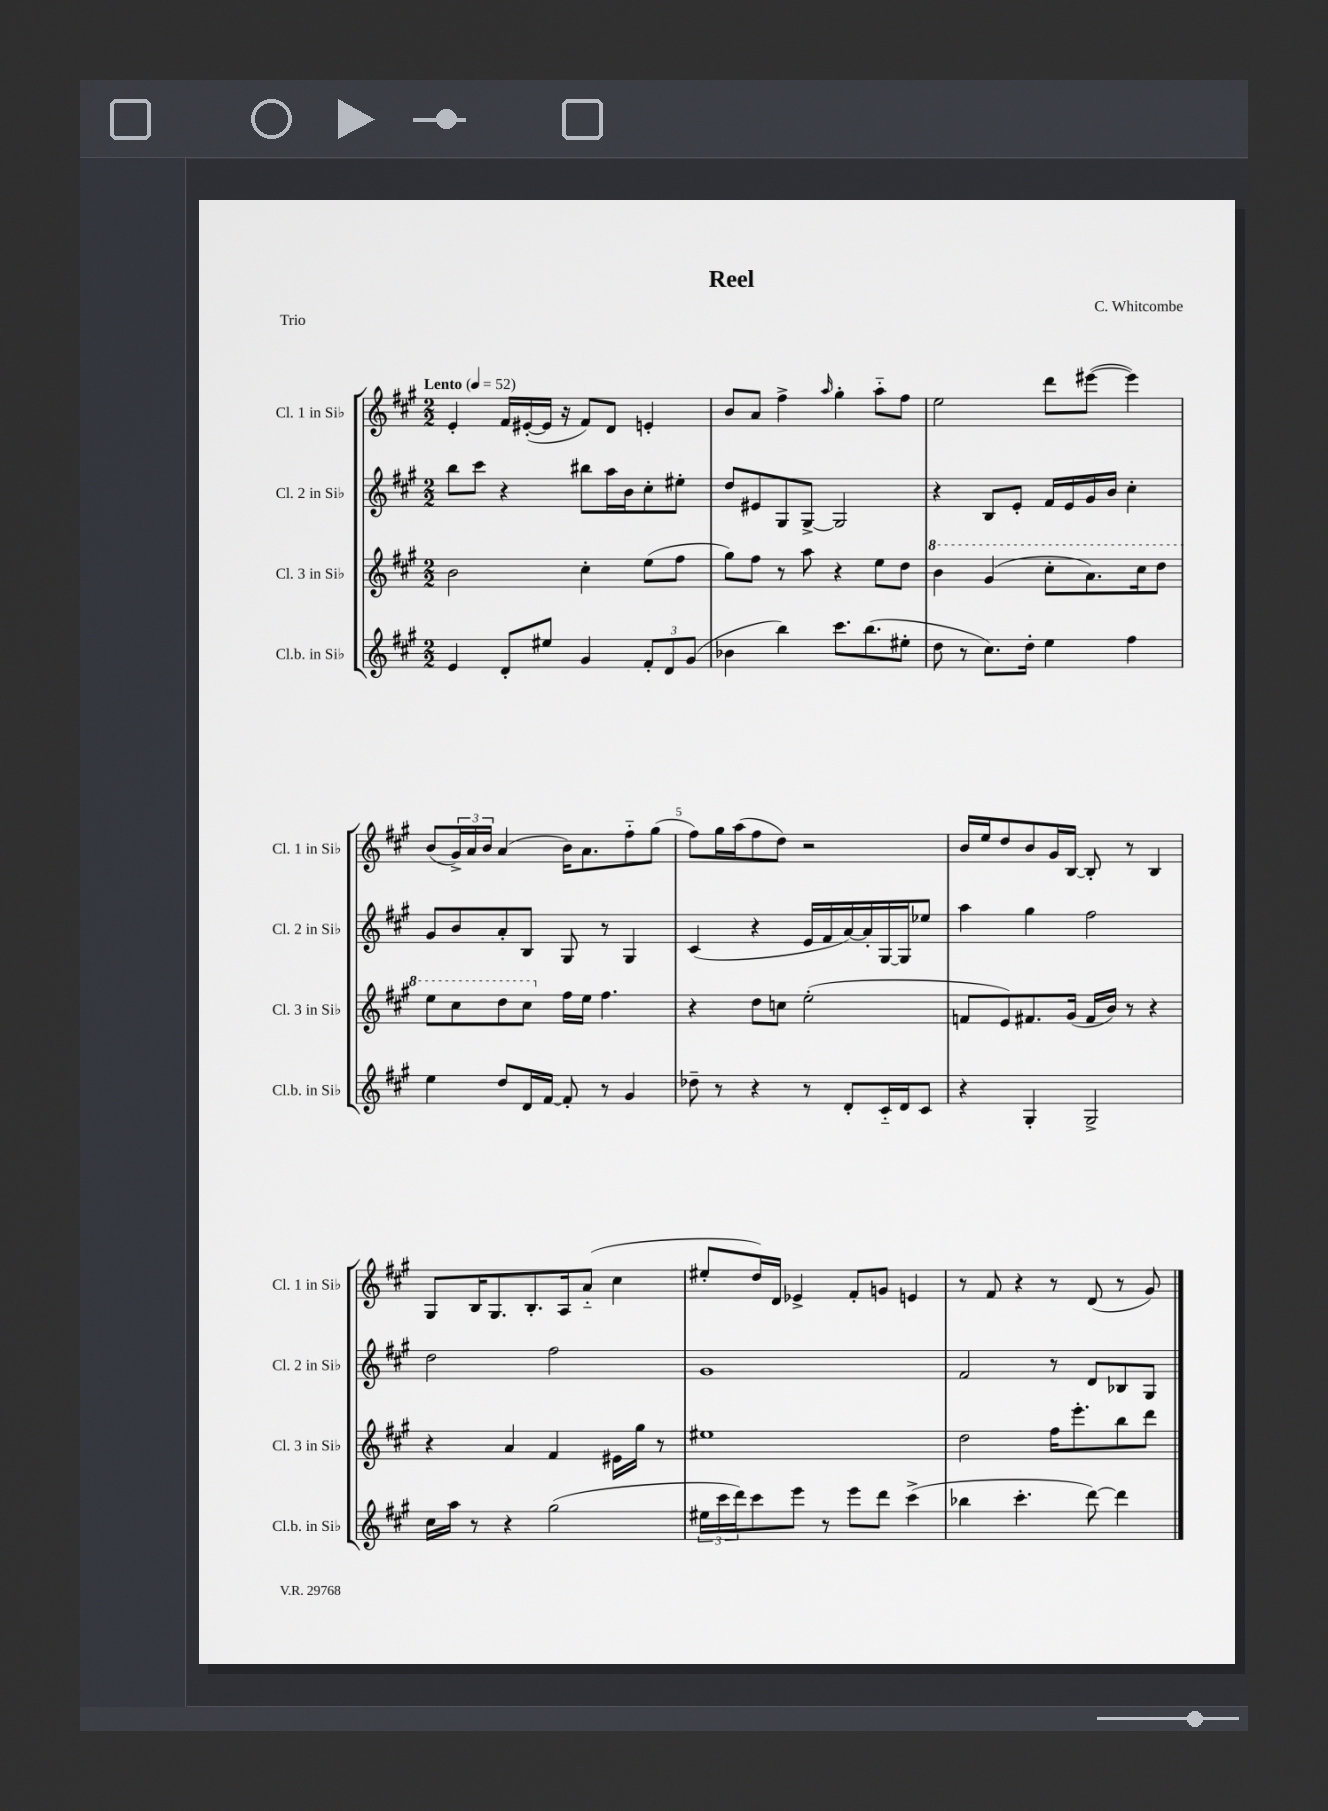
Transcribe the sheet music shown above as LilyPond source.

\header { title = "Reel" composer = "C. Whitcombe" piece = "Trio" }
<<
\new StaffGroup <<
\new Staff = "s0" \with { instrumentName = "Cl. 1 in Sib" shortInstrumentName = "Cl. 1 in Sib" } {
    \clef treble \key a \major \numericTimeSignature \time 2/2 \tempo "Lento" 4 = 52
    e'4-. fis'16 eis'16~-.( eis'16 r16 fis'8) d'8 e'4-. |
    b'8 a'8 fis''4-> \grace { a''16 } gis''4-. a''8-_ fis''8 |
    e''2 d'''8 eis'''8~( eis'''4) |
    b'8( \tuplet 3/2 { gis'16->) a'16 b'16 } a'4( b'16) a'8. fis''8-_ gis''8( |
    fis''8) gis''16 a''16( fis''8 d''8) r2 |
    b'16 e''16 d''8 b'8 gis'16 b16~ b8-. r8 b4 |
    gis8 b16 gis8. b8.-. a16 a'8-_( cis''4 |
    eis''8-. d''16) d'16 ees'4-> fis'8-. g'8 e'4 |
    r8 fis'8 r4 r8 d'8( r8 gis'8) \bar "|." |
}
\new Staff = "s1" \with { instrumentName = "Cl. 2 in Sib" shortInstrumentName = "Cl. 2 in Sib" } {
    \clef treble \key a \major \numericTimeSignature \time 2/2
    b''8 cis'''8 r4 bis''8 a''16 b'16 cis''8-. eis''8-. |
    d''8 eis'8 gis8 gis8~-> gis2 |
    r4 b8 e'8-. fis'16 e'16 gis'16 b'16 cis''4-. |
    gis'8 b'8 a'8-. b8 gis8 r8 gis4 |
    cis'4( r4 e'16 fis'16 a'16~) a'16-. gis16~ gis16 ees''8 |
    a''4 gis''4 fis''2 |
    d''2 fis''2 |
    gis'1 |
    fis'2 r8 d'8 bes8 gis8 \bar "|." |
}
\new Staff = "s2" \with { instrumentName = "Cl. 3 in Sib" shortInstrumentName = "Cl. 3 in Sib" } {
    \clef treble \key a \major \numericTimeSignature \time 2/2
    b'2 cis''4-. e''8( fis''8 |
    gis''8) fis''8 r8 a''8 r4 e''8 d''8 |
    \ottava #1 b''4 gis''4( cis'''8-. a''8.) cis'''16 d'''8 |
    e'''8 cis'''8 d'''8 cis'''8 \ottava #0 fis''16 e''16 fis''4. |
    r4 d''8 c''8 e''2-.( |
    f'8 e'8) fis'8. gis'16( fis'16 b'16) r8 r4 |
    r4 a'4 fis'4 eis'16 gis''16 r8 |
    eis''1 |
    d''2 fis''16 e'''8.-. b''8 d'''8 \bar "|." |
}
\new Staff = "s3" \with { instrumentName = "Cl.b. in Sib" shortInstrumentName = "Cl.b. in Sib" } {
    \clef treble \key a \major \numericTimeSignature \time 2/2
    e'4 d'8-. eis''8 gis'4 \tuplet 3/2 { fis'8-. d'8 gis'8( } |
    bes'4 b''4) cis'''8. b''8.( eis''8-. |
    d''8 r8 cis''8.) d''16-. e''4 fis''4 |
    e''4 d''8 d'16 fis'16~ fis'8-. r8 gis'4 |
    des''8-- r8 r4 r8 d'8-. cis'16-_ d'16 cis'8 |
    r4 gis4-. gis2-> |
    cis''16 a''16 r8 r4 gis''2( |
    \tuplet 3/2 { eis''16 cis'''16 d'''16) } cis'''8 e'''8 r8 e'''8 d'''8 cis'''4->( |
    bes''4 cis'''4.-. d'''8~) d'''4 \bar "|." |
}
>>
>>
\layout { \context { \Score \override BarNumber.break-visibility = ##(#f #t #t) barNumberVisibility = #(every-nth-bar-number-visible 5) } }
